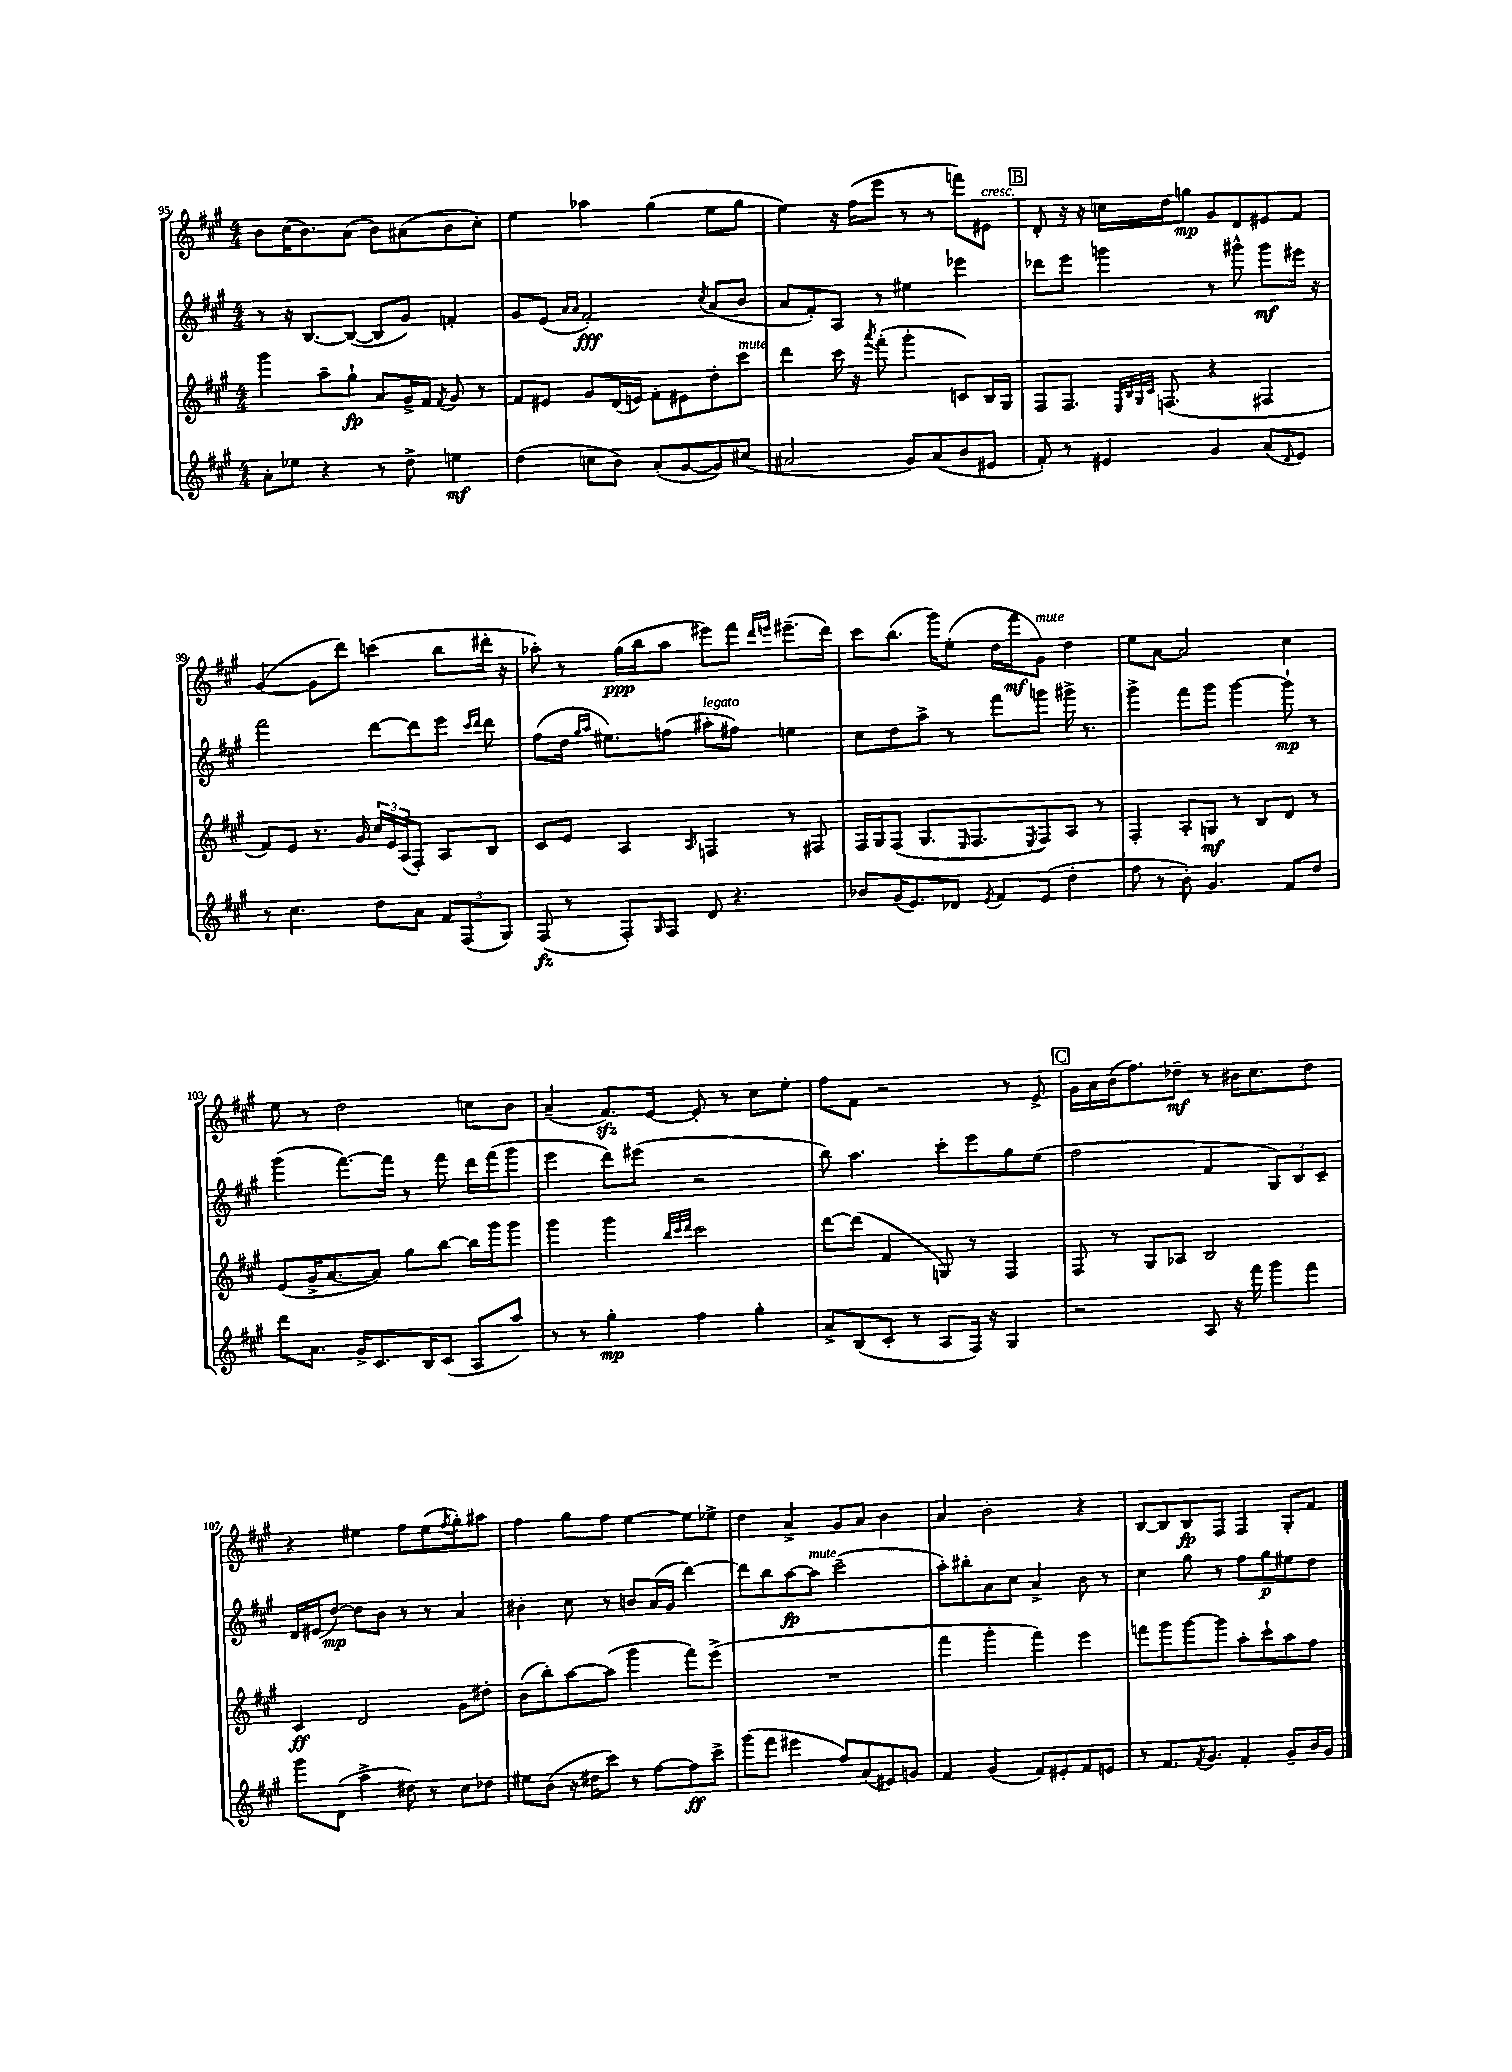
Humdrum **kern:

**kern	**dynam	**kern	**dynam	**kern	**dynam	**kern	**dynam
*part4	*part4	*part3	*part3	*part2	*part2	*part1	*part1
*staff4	*staff4	*staff3	*staff3	*staff2	*staff2	*staff1	*staff1
*clefG2	*	*clefG2	*	*clefG2	*	*clefG2	*
*k[f#c#g#]	*	*k[f#c#g#]	*	*k[f#c#g#]	*	*k[f#c#g#]	*
*M4/4	*	*M4/4	*	*M4/4	*	*M4/4	*
=95	=95	=95	=95	=95	=95	=95	=95
8a'\L	.	4ggg#\	.	8r	.	8b\L	.
8ee-X\J	.	.	.	16r	.	(16cc#\K	.
.	.	.	.	[8.B/L	.	8.b\)	.
4r	.	8aa~\L	.	.	.	.	.
.	.	8gg#`\J	fp	(8B/J_	.	(8a\J	.
8r	.	8a/L	.	8B/L]	.	8b\L)	.
8dd^\	.	16g#^/L	.	8g#/J)	.	(8a#X\	.
.	.	16f#/JJ	.	.	.	.	.
.	.	8qf#/	.	.	.	.	.
4een\	mf	8g#/	.	4fn'/	.	8b\	.
.	.	8r	.	.	.	8cc#'\J)	.
=96	=96	=96	=96	=96	=96	=96	=96
(4dd\	.	8f#/L	.	8g#/L	.	4ee\	.
.	.	8e#X/J	.	(8e/J	.	.	.
.	.	.	.	16qqa/LL	.	.	.
.	.	.	.	16qqa/JJ	.	.	.
8ccn\L	.	8g#/L	.	2f#'/)	fff	4aa-X\	.
8b\J)	.	(16d/L	.	.	.	.	.
.	.	16en/JJ)	.	.	.	.	.
(8a'/L	.	8f#'\L	.	.	.	(4gg#\	.
[8g#/	.	8e#X\	.	.	.	.	.
.	.	.	.	8qcc#/	.	.	.
8g#/])	.	8dd'\	.	(8a/L	.	8ee\L	.
!	!	!LO:TX:a:i:t=mute	!	!	!	!	!
(8cc#X/J	.	8ccc#\J	.	8b/J	.	8gg#\J	.
=97	=97	=97	=97	=97	=97	=97	=97
2a#X/	.	4ddd\	.	8a/L	.	4ee\)	.
.	.	.	.	8f#'/)	.	.	.
.	.	16ccc#\	.	8A/J	.	16r	.
.	.	16r	.	.	.	(16ff#\KL	.
.	.	8qaaa/	.	.	.	.	.
.	.	(8fff#'\	.	8r	.	8eee\J	.
8g#/L)	.	4ggg#'\	.	4ee#X\	.	8r	.
(8a#/	.	.	.	.	.	8r	.
8b/	.	8cn/L)	.	4eee-X\	.	8fffn\L)	.
!	!	!	!	!	!	!LO:TX:a:i:t=cresc.	!
8e#X/J	.	16B/L	.	.	.	8e#X\J	.
.	.	16G#/JJ	.	.	.	.	.
!!LO:REH:place=s1:t=B
=98	=98	=98	=98	=98	=98	=98	=98
8f#'/)	.	8F#/L	.	8ddd-X\L	.	8d'/	.
8r	.	8.F#/J	.	8eee\J	.	16r	.
.	.	.	.	.	.	16r	.
4e#X/	.	.	.	4gggn\	.	16ccn\LL	.
.	.	32qqE/LLL	.	.	.	.	.
.	.	32qqB/	.	.	.	.	.
.	.	32qqG#/	.	.	.	.	.
.	.	32qqc#/JJJ	.	.	.	.	.
.	.	(8.Fn/	.	.	.	16dd\J	.
.	.	.	.	.	.	8ggn\J	mp
4g#/	.	4r	.	8r	.	8g#/L	.
.	.	.	.	8ggg#X^^\	.	8d/	.
(8a/L	.	4F#X/	.	8ggg#\L	mf	8e#X/	.
16qqd/	.	.	.	.	.	.	.
8e#/J)	.	.	.	16eee#X\Jk	.	8f#/J	.
.	.	.	.	16r	.	.	.
!!LO:LB:g=z
=99	=99	=99	=99	=99	=99	=99	=99
8r	.	8f#/L)	.	2fff#\	.	([4g#/	.
4.cc#\	.	8e/J	.	.	.	.	.
.	.	8.r	.	.	.	8g#\L]	.
.	.	.	.	.	.	8ddd\J)	.
.	.	16g#/	.	.	.	.	.
8dd\L	.	24cc#/LL	.	[8ddd\L	.	(4cccn\	.
.	.	24e/	.	.	.	.	.
.	.	(24A/J	.	.	.	.	.
8a\J	.	8F#'/J)	.	8ddd\]	.	.	.
12f#/L	.	8A/L	.	8eee\J	.	8bb\L	.
(12F#/	.	.	.	.	.	.	.
.	.	.	.	16qqccc#/LL	.	.	.
.	.	.	.	16qqddd/JJ	.	.	.
.	.	8B/J	.	8ddd\	.	16ddd#X'\Jk	.
12G#/J)	.	.	.	.	.	.	.
.	.	.	.	.	.	16r	.
=100	=100	=100	=100	=100	=100	=100	=100
(8F#/	fz	8c#/L	.	(8ff#\L	.	8aa-X'\)	.
8r	.	8e/J	.	16dd\Jk	.	8r	.
.	.	.	.	16qqgg#/LL	.	.	.
.	.	.	.	16qqaa/JJ	.	.	.
.	.	.	.	8.ee#X\L)	.	.	.
8F#'/L)	.	4A/	.	.	.	(16gg#\LL	ppp
.	.	.	.	.	.	16bb\J	.
16qqG#/	.	.	.	.	.	.	.
8F#/J	.	.	.	(8ffn\J	.	8aa-\J	.
.	.	16qqA/	.	.	.	.	.
!	!	!	!	!LO:TX:a:i:t=legato	!	!	!
8d/	.	4Fn/	.	8aa#X'\L	.	8eee#X\L)	.
4.r	.	.	.	8ff#X\J)	.	8fff#\J	.
.	.	.	.	.	.	16qqddd/LL	.
.	.	.	.	.	.	16qqeeen/JJ	.
.	.	8r	.	4een\	.	(8.eee#X~\L	.
.	.	8F#X/	.	.	.	.	.
.	.	.	.	.	.	16ddd\Jk)	.
=101	=101	=101	=101	=101	=101	=101	=101
8b-X/L	.	16F#/LL	.	8cc#\L	.	8ccc#\L	.
.	.	16G#/J	.	.	.	.	.
(16g#/K	.	(8F#/J	.	8dd\	.	(8.bb\J	.
8.e/)	.	.	.	.	.	.	.
.	.	8.G#/L	.	8aa^\J	.	.	.
.	.	.	.	.	.	16ggg#\KL)	.
8d-X/J	.	.	.	8r	.	(8ee'\J	.
.	.	16qqE/	.	.	.	.	.
.	.	8.F#/	.	.	.	.	.
8qe/	.	.	.	.	.	.	.
8f#/L	.	.	.	8fff#\L	.	16dd\LL	.
.	.	.	.	.	.	16fff#\J	mf
.	.	8qE/	.	.	.	.	.
!	!	!	!	!	!	!LO:TX:a:i:t=mute	!
(8e/J	.	8F#/)	.	8gggn\J	.	8g#\J)	.
4dd'\	.	8A/J	.	16ggg#X^\	.	4dd\	.
.	.	.	.	8.r	.	.	.
.	.	8r	.	.	.	.	.
=102	=102	=102	=102	=102	=102	=102	=102
8ff#\	.	4F#'/	.	4ggg#^\	.	8ee\L	.
8r	.	.	.	.	.	[8a\J	.
8b'\)	.	8A'/L	.	8fff#\L	.	2a/]	.
4.g#/	.	8Gn/J	mf	8ggg#\J	.	.	.
.	.	8r	.	[4ggg#\	.	.	.
.	.	8B/L	.	.	.	.	.
8f#/L	.	8d/J	.	8ggg#`\]	mp	4cc#\	.
8dd/J	.	8r	.	8r	.	.	.
!!LO:LB:g=z
=103	=103	=103	=103	=103	=103	=103	=103
8ddd\L	.	(8e/L	.	(4ggg#\	.	8ee\	.
8.a\J	.	16g#^/K	.	.	.	8r	.
.	.	[8.a/	.	.	.	.	.
.	.	.	.	[8.fff#\L)	.	2dd\	.
16g#^/KL	.	.	.	.	.	.	.
8.c#/	.	8a/J])	.	.	.	.	.
.	.	.	.	16fff#\Jk]	.	.	.
.	.	8gg#\L	.	8r	.	.	.
16B/K	.	.	.	.	.	.	.
(8c#/J	.	[8bb\J	.	8fff#\	.	.	.
8A/L	.	16bb\LL]	.	16ddd\LL	.	8ccn\L	.
.	.	16ggg#\J	.	(16fff#\J	.	.	.
8aa/J)	.	8ggg#\J	.	8ggg#\J	.	8b\J	.
=104	=104	=104	=104	=104	=104	=104	=104
8r	.	4ggg#\	.	4eee\	.	(4a~/	.
8r	.	.	.	.	.	.	.
4gg#'\	mp	4ggg#\	.	8ddd\L)	.	8.f#zz/L)	.
.	.	.	.	(8eee#X\J	.	.	.
.	.	.	.	.	.	[16e/Jk	.
.	.	32qqbb/LLL	.	.	.	.	.
.	.	32qqccc#/	.	.	.	.	.
.	.	32qqddd/JJJ	.	.	.	.	.
4ff#\	.	2ccc#\	.	2r	.	8e'/]	.
.	.	.	.	.	.	8r	.
4gg#'\	.	.	.	.	.	8cc#\L	.
.	.	.	.	.	.	8ee'\J	.
=105	=105	=105	=105	=105	=105	=105	=105
8a^/L	.	[8ddd\L	.	8bb\)	.	8ff#\L	.
(8B/	.	(8ddd\J]	.	4.aa\	.	8f#\J	.
8c#'/J	.	4f#/	.	.	.	2r	.
8r	.	.	.	.	.	.	.
8A/L	.	8Gn/)	.	8ccc#'\L	.	.	.
16F#/Jk)	.	8r	.	8eee\	.	.	.
16r	.	.	.	.	.	.	.
4G#/	.	4F#/	.	8gg#\	.	8r	.
.	.	.	.	(8ee\J	.	8e^/	.
!!LO:REH:place=s1:t=C
=106	=106	=106	=106	=106	=106	=106	=106
2r	.	8F#/	.	2ff#\	.	16g#\LL	.
.	.	.	.	.	.	16a\	.
.	.	8r	.	.	.	(16b\J	.
.	.	.	.	.	.	8.ff#\)	.
.	.	8G#/L	.	.	.	.	.
.	.	8A-X/J	.	.	.	8dd-X~\J	mf
8A/	.	2B/	.	4f#/	.	8r	.
16r	.	.	.	.	.	16b#X\KL	.
16fff#\	.	.	.	.	.	8.cc#\	.
8ggg#\L	.	.	.	12G#/L)	.	.	.
.	.	.	.	12B/	.	.	.
8fff#\J	.	.	.	.	.	8dd-\J	.
.	.	.	.	12c#~/J	.	.	.
!!LO:LB:g=z
=107	=107	=107	=107	=107	=107	=107	=107
8ggg#\L	.	4c#/	ff	16d/LL	.	4r	.
.	.	.	.	(16e#X/J	.	.	.
(8d\J	.	.	.	[8dd/J)	mp	.	.
4aa^\	.	2d/	.	8dd\L]	.	4ee#X\	.
.	.	.	.	8b\J	.	.	.
8dd#X\)	.	.	.	8r	.	8ff#\L	.
8r	.	.	.	8r	.	(8ee#\	.
.	.	.	.	.	.	8qff#/	.
8cc#\L	.	8g#\L	.	4a/	.	8gg#'\)	.
8dd-X\J	.	8dd#X'\J	.	.	.	8aa#X\J	.
=108	=108	=108	=108	=108	=108	=108	=108
8ee#X\L	.	(8b\L	.	4b#X'\	.	4ff#\	.
(8b\J	.	8bb'\)	.	.	.	.	.
16r	.	[8aa\	.	8cc#\	.	8gg#\L	.
16dd#X\KL	.	.	.	.	.	.	.
8ccc#\J)	.	(8aa\J]	.	8r	.	8ff#\J	.
8r	.	4ggg#\	.	8bn/L	.	[4ee\	.
[8ff#\L	.	.	.	(16a/L	.	.	.
.	.	.	.	16g#/JJ	.	.	.
8ff#\]	ff	8fff#\L)	.	[4ddd\)	.	8ee\L]	.
8ccc#^\J	.	(8eee^\J	.	.	.	8ee-X^\J	.
=109	=109	=109	=109	=109	=109	=109	=109
(8ggg#\L	.	1r	.	8ddd\L]	.	4dd\	.
8fff#\J	.	.	.	8bb\	.	.	.
4eee#X\	.	.	.	[8aa\	fp	4a^/	.
!	!	!	!	!LO:TX:a:i:t=mute	!	!	!
.	.	.	.	8aa\J]	.	.	.
8ff#/L)	.	.	.	(2ccc#~\	.	8g#/L	.
(8a/	.	.	.	.	.	8a/J	.
8e#X/)	.	.	.	.	.	4b\	.
8gn/J	.	.	.	.	.	.	.
=110	=110	=110	=110	=110	=110	=110	=110
4f#/	.	4fff#\	.	8aa'\L)	.	4a/	.
.	.	.	.	8bb#X'\	.	.	.
(4g#/	.	4ggg#'\	.	8a\	.	2b'\	.
.	.	.	.	8cc#\J	.	.	.
8f#/L)	.	4fff#\)	.	4a^/	.	.	.
8e#X'/	.	.	.	.	.	.	.
8f#/	.	4eee\	.	8b\	.	4r	.
8en/J	.	.	.	8r	.	.	.
=111	=111	=111	=111	=111	=111	=111	=111
8r	.	8fffn\L	.	4cc#\	.	[8B/L	.
8.f#/L	.	8ggg#\	.	.	.	8B/]	.
.	.	[8ggg#\	.	8gg#\	.	8B/	fp
8qf#/	.	.	.	.	.	.	.
8.g#/J	.	.	.	.	.	.	.
.	.	8ggg#\J]	.	8r	.	8F#/J	.
4f#'/	.	8aa'\L	.	8ff#\L	.	4F#/	.
.	.	8ccc#`\	.	8gg#\	p	.	.
8g#~/L	.	8aa\	.	8ee#X\	.	8G#'/L	.
16b/L	.	8ff#\J	.	8dd\J	.	8f#/J	.
16g#/JJ	.	.	.	.	.	.	.
==	==	==	==	==	==	==	==
*-	*-	*-	*-	*-	*-	*-	*-
